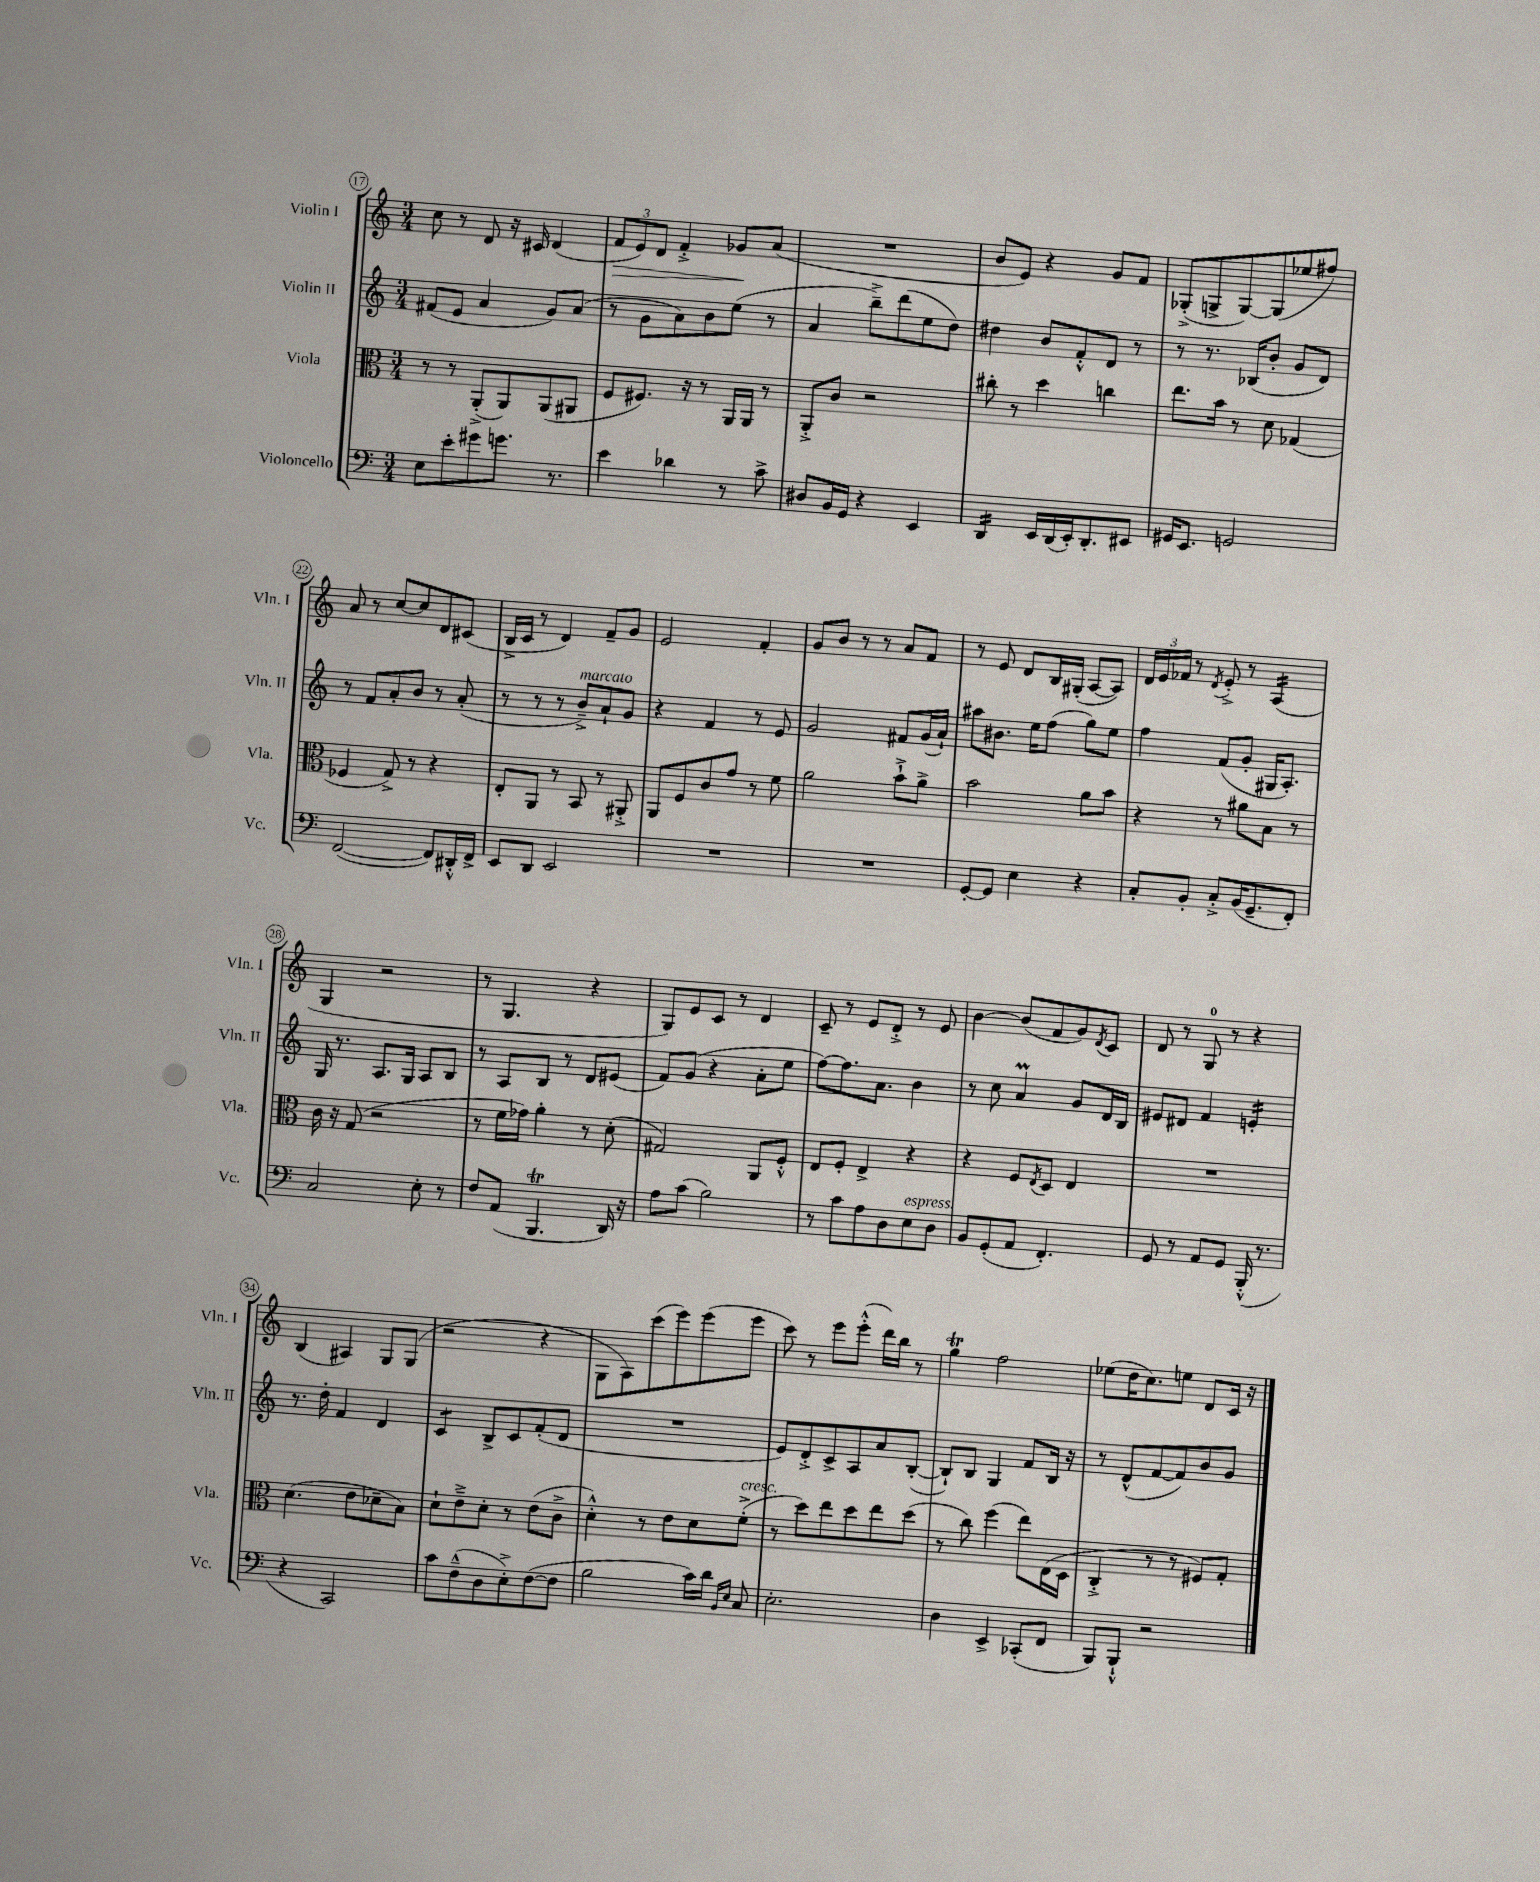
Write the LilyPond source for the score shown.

<<
\new StaffGroup <<
\new Staff = "s0" \with { instrumentName = "Violin I" shortInstrumentName = "Vln. I" } {
    \clef treble \key c \major \numericTimeSignature \time 3/4
    c''8 r8 d'8 r16 cis'16 d'4( |
    \tuplet 3/2 { f'8\> e'8) d'8 } f'4-.-> ges'8\! a'8( |
    R2. |
    b'8 e'8) r4 g'8 f'8 |
    ges8-.->( g8-> g8~) g8( ees''8 fis''8) |
    a'8 r8 c''8~ c''8 d'8 cis'8( |
    b16-> c'16 r8 d'4) f'8-- g'8 |
    e'2 f'4-. |
    g'8 b'8 r8 r8 a'8 f'8 |
    r8 e'8 d'8 b16 gis16-.( a8~ a8) |
    \tuplet 3/2 { d'16 e'16 fes'16 } r8 \acciaccatura { d'8 } e'8-.-> r8 a4:16( |
    g4 r2 |
    r8 g4. r4 |
    g8) e'8 c'8 r8 d'4 |
    c'8-- r8 e'8 d'8-.-> r8 e'8 |
    b'4~ b'8( f'8 g'8) \acciaccatura { d'8 } c'8 |
    d'8 r8 g8-0 r8 r4 |
    b4( ais4) g8 g8( |
    r2 r4 |
    g8 a8) c'''8( e'''8) e'''8( e'''8 |
    c'''8) r8 e'''8 e'''8-.-^( d'''16) b''16 r8 |
    g''4\trill f''2 |
    ees''8( d''16 c''8.) e''8 d'8 c'16 r16 \bar "|." |
}
\new Staff = "s1" \with { instrumentName = "Violin II" shortInstrumentName = "Vln. II" } {
    \clef treble \key c \major \numericTimeSignature \time 3/4
    fis'8( e'8 a'4 g'8) a'8( |
    r8 g'8 a'8) b'8 e''8( r8 |
    a'4 b''8--->) d'''8( e''8 d''8) |
    dis''4 b'8 f'8-.-^ d'8 r8 |
    r8 r8. bes16( b'8-. g'8 d'8) |
    r8 f'8 a'8-. b'8 r8 a'8-.( |
    r8 r8 r8 b'8--->^\markup { \italic "marcato" }) a'8-! g'8 |
    r4 f'4 r8 e'8 |
    g'2 fis'8 g'16( a'16-!) |
    ais''8 bis'8. e''16 f''8( g''8) e''8 |
    f''4 f'8( g'8-. gis16 a8.-.) |
    g16 r8. a8. g16 a8 b8 |
    r8 a8 b8 r8 d'8 eis'8( |
    f'8) g'8( r4 a'8-. e''8 |
    f''8~) f''8. a'8. b'4 |
    r8 c''8 a'4\prall g'8 d'16 b16 |
    eis'8 dis'8 f'4 e'4:16-. |
    r8. d''16-. f'4 d'4 |
    c'4:8 b8-> c'8 f'8-.( d'8 |
    R2. |
    e'8) d'8-.-> c'8-> a8 a'8 b8~-.( |
    b8-!) b8 g4 f'8 b16 r16 |
    r8 d'8-^( f'8~ f'8) b'8 g'8 \bar "|." |
}
\new Staff = "s2" \with { instrumentName = "Viola" shortInstrumentName = "Vla." } {
    \clef alto \key c \major \numericTimeSignature \time 3/4
    r8 r8 a,8-.->( a,8) a,8( ais,8 |
    f8 fis8.) r16 r8 a,16 a,16 r8 |
    a,8-.-> c'8 r2 |
    cis''8-. r8 d''4 c''4 |
    e''8. b'16 r8 d'8 ges4( |
    fes4 g8->) r8 r4 |
    e8-. a,8 r8 b,8 r8 ais,8-.-> |
    a,8 f8 c'8 g'8 r8 f'8 |
    a'2 b'8-!-> a'8-> |
    b'2 a'8 b'8 |
    r4 r8 ais'8 b8 r8 |
    c'16 r16 g8( r2 |
    r8 f'16 ges'16) a'4-. r8 d'8-.( |
    gis2) a,8 f8-.-^ |
    e8 f8-. e4-> r4 |
    r4 f8 \acciaccatura { e8 } d8 e4 |
    R2. |
    d'4.( e'8 des'8-- b8) |
    d'8-! e'8---> d'8-. r8 e'8( c'8-> |
    d'4-.-^) r8 e'8 d'8 f'8-.->^\markup { \italic "cresc." }( |
    r8 d''8) e''8 d''8 e''8 d''8( |
    r8 c''8) f''4( e''8) e16( d16 |
    c4-.-> r8 r8 fis8) g8-. \bar "|." |
}
\new Staff = "s3" \with { instrumentName = "Violoncello" shortInstrumentName = "Vc." } {
    \clef bass \key c \major \numericTimeSignature \time 3/4
    e8 e'8-. gis'8 g'8. r8. |
    e'4 des'4 r8 c'8-> |
    dis8 b,16 g,16 r4 e,4 |
    d,4:16 e,16 d,16( e,16-.) d,8.-. eis,8 |
    gis,16 e,8. g,2 |
    f,2~( f,8) dis,16-.-^ f,16-> |
    e,8 d,8 e,2 |
    R2. |
    R2. |
    g,8~-. g,8 e4 r4 |
    c8-. b,8-. c8-.-> b,16( g,8.-- f,8-.) |
    c2 e8-. r8 |
    f8 a,8( b,,4.\trill d,16) r16 |
    a8 c'8( b2) |
    r8 c'8 a8 d8 e8^\markup { \italic "espress." } d8 |
    b,8 g,8-.( a,8 f,4.-.) |
    g,8 r8 a,8 g,8 b,,16-.-^( r8. |
    r4 c,2) |
    c'8 f8---^( d8 e8-.->) f8~( f8 |
    b2 c'16) d'16 \grace { b,16 e16 } c8 |
    e2.-. |
    d4 e,4-> ces,8-.( f,8 |
    b,,8) b,,8-!-^ r2 \bar "|." |
}
>>
>>
\layout { \context { \Score currentBarNumber = #17 \override BarNumber.stencil = #(make-stencil-circler 0.1 0.3 ly:text-interface::print) } }
